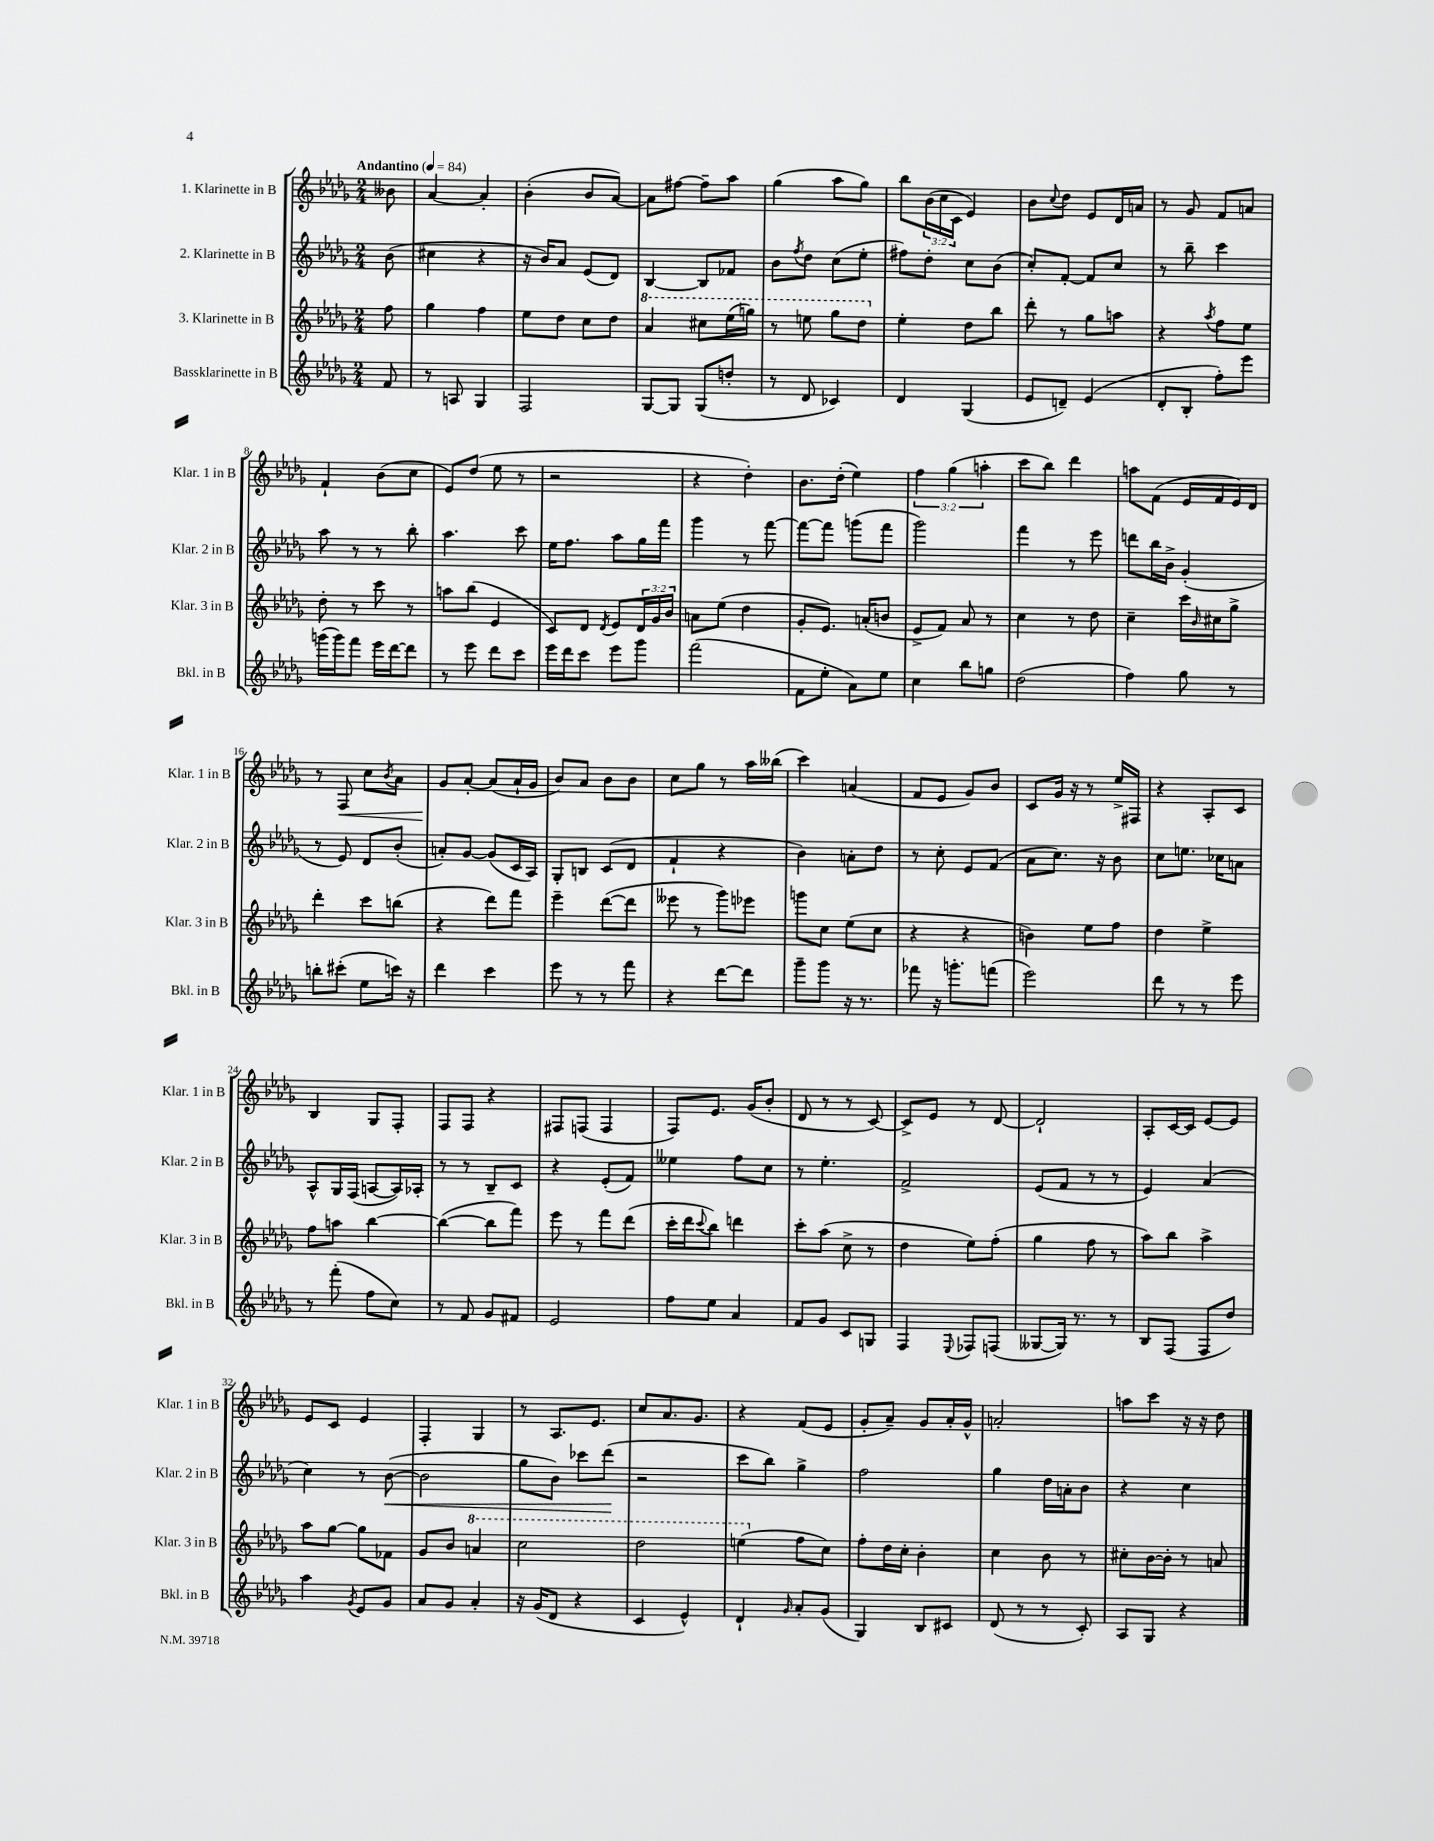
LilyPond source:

<<
\new StaffGroup <<
\new Staff = "s0" \with { instrumentName = "1. Klarinette in B" shortInstrumentName = "Klar. 1 in B" } {
    \clef treble \key des \major \numericTimeSignature \time 2/4 \override Staff.TupletNumber.text = #tuplet-number::calc-fraction-text \partial 8 \tempo "Andantino" 4 = 84
    beses'8 |
    aes'4~ aes'4-. |
    bes'4-.( bes'8 aes'8~) |
    aes'8 fis''8~ fis''8-- aes''8 |
    ges''4( aes''8 ges''8) |
    bes''8 \tuplet 3/2 { bes'16( c''16 c'16 } ees'4) |
    bes'8 \appoggiatura { c''8 } des''8 ees'8 des'16 a'16 |
    r8 ges'8 f'8 a'8 |
    f'4-! bes'8( c''8 |
    ees'8) des''8( ees''8 r8 |
    r2 |
    r4 des''4-.) |
    bes'8. des''16-.( ees''4) |
    \tuplet 3/2 { f''4 ges''4( a''4-. } |
    c'''8 bes''8) des'''4 |
    a''8 f'8( ees'16 f'16 ees'16) des'16 |
    r8 f8\< c''8 \acciaccatura { bes'8 } aes'8 |
    ges'8\! aes'8~-. aes'8( aes'16-! ges'16 |
    bes'8) aes'8 bes'8 bes'8 |
    c''8 ges''8 r8 aes''16 beses''16( |
    c'''4) a'4( |
    f'8 ees'8 ges'8) bes'8 |
    c'8 ges'16 r16 r8 ees''16-> fis16 |
    r4 aes8-. c'8 |
    bes4 ges8 f8-. |
    f8 f8 r4 |
    fis8 f8( f4 |
    f8) ees'8. ges'16( bes'8-. |
    des'8 r8 r8 c'8~) |
    c'8-> ees'8 r8 des'8~ |
    des'2-! |
    aes8-. c'16~ c'16 ees'8~ ees'8 |
    ees'8 c'8 ees'4 |
    f4-. ges4 |
    r8 aes8. ees'8. |
    c''8 aes'8. ges'8. |
    r4 f'8( ees'8 |
    ges'8-. aes'8--) ges'8 aes'16-. ges'16-^ |
    a'2-. |
    a''8 c'''8 r16 r16 des''8 \bar "|." |
}
\new Staff = "s1" \with { instrumentName = "2. Klarinette in B" shortInstrumentName = "Klar. 2 in B" } {
    \clef treble \key des \major \numericTimeSignature \time 2/4 \partial 8
    bes'8( |
    cis''4 r4 |
    r16 bes'16) aes'8 ees'8( des'8) |
    bes4~ bes8 fes'8 |
    bes'8 \acciaccatura { f''8 } des''8 c''8( ees''8-. |
    fis''8) des''8-. c''8 bes'8( |
    c''8-.) f'8~-. f'8 c''8 |
    r8 bes''8-- c'''4 |
    aes''8 r8 r8 bes''8-. |
    aes''4. c'''8 |
    ees''16 f''8. aes''8 ges''16 f'''16 |
    ges'''4 r8 f'''8~ |
    f'''8~ f'''8 g'''8( f'''8 |
    ges'''2) |
    f'''4 r8 ees'''8 |
    d'''8 bes''16 bes'16-> ges'4-.( |
    r8 ees'8) des'8 bes'8-.( |
    a'8-.) ges'8~ ges'8( c'16 aes16) |
    ges8-. b8 c'8( des'8 |
    f'4-! r4 |
    bes'4) a'8-. des''8 |
    r8 c''8-. ees'8 f'8( |
    aes'8 c''8.) r16 bes'8 |
    c''8 e''8. ces''16 a'8 |
    aes8-^ ges16 f16( a8~ a16) aes16-. |
    r8 r8 bes8-- c'8 |
    r4 ees'8-.( f'8) |
    eeses''4 f''8 c''8 |
    r8 ees''4.-. |
    f'2-> |
    ees'8( f'8 r8 r8 |
    ees'4) aes'4( |
    c''4) r8 bes'8~\<( |
    bes'2 |
    ges''8 bes'8) ces'''8 des'''8\!( |
    r2 |
    c'''8 bes''8) ges''4-> |
    f''2 |
    ges''4 des''16 a'16-. bes'8 |
    r4 c''4 \bar "|." |
}
\new Staff = "s2" \with { instrumentName = "3. Klarinette in B" shortInstrumentName = "Klar. 3 in B" } {
    \clef treble \key des \major \numericTimeSignature \time 2/4 \override Staff.TupletNumber.text = #tuplet-number::calc-fraction-text \partial 8
    f''8 |
    ges''4 f''4 |
    ees''8 des''8 c''8 des''8 |
    \ottava #1 aes''4 cis'''8 ees'''16( g'''16) |
    r8 e'''8 ges'''8 des'''8 \ottava #0 |
    ees''4-. des''8 bes''8 |
    des'''8-. r8 ges''8 a''8 |
    r4 \acciaccatura { aes''8 } f''8 ees''8 |
    des''8-. r8 c'''8 r8 |
    a''8 bes''8( ees'4 |
    c'8) des'8 \acciaccatura { des'8 } ees'8 \tuplet 3/2 { des'16 ges'16 bes'16 } |
    a'8 ees''8( des''4 |
    ges'8-. ees'8.) a'16-.( b'8 |
    ees'8-> f'8) aes'8 r8 |
    c''4 r8 des''8 |
    c''4-- c'''16 \grace { bes'16 } cis''16 ges''8-> |
    des'''4-. c'''8 b''8( |
    r4 des'''8) f'''8 |
    ees'''4-- des'''8~( des'''8 |
    eeses'''8 r8 ges'''8) ees'''8 |
    g'''8 c''8 ees''8( c''8 |
    r4 r4 |
    b'4) ees''8 f''8 |
    des''4 ees''4-> |
    f''8 a''8 bes''4~ |
    bes''4~( bes''8 f'''8) |
    ees'''8 r8 f'''8 des'''8( |
    c'''16-. des'''16 \appoggiatura { c'''8 } bes''8) d'''4 |
    c'''8-. aes''8( c''8-> r8 |
    des''4 ees''8) f''8-.( |
    ges''4 f''8 r8 |
    aes''8) bes''8 aes''4-> |
    aes''8 ges''8~ ges''8 fes'8 |
    ges'8 bes'8 \ottava #1 a''4 |
    c'''2 |
    des'''2 |
    e'''4( \ottava #0 f''8 c''8) |
    f''8-. des''16 c''16-. bes'4-. |
    c''4 bes'8 r8 |
    cis''8-. bes'16~ bes'16-. r8 a'8 \bar "|." |
}
\new Staff = "s3" \with { instrumentName = "Bassklarinette in B" shortInstrumentName = "Bkl. in B" } {
    \clef treble \key des \major \numericTimeSignature \time 2/4 \partial 8
    f'8 |
    r8 a8 ges4 |
    f2 |
    ges8~ ges8 ges8( d''8-. |
    r8 des'8 ces'4) |
    des'4 ges4( |
    ees'8 d'8--) ees'4( |
    des'8-. bes8-. f''8-.) ees'''8 |
    g'''16( g'''16) f'''8 ees'''16 des'''16~ des'''8 |
    r8 ees'''8 des'''8 c'''8 |
    ees'''16 des'''16 c'''8 ees'''8 ges'''8 |
    f'''2( |
    f'8 ees''8-. aes'8) ees''8 |
    c''4 bes''8 g''8 |
    des''2( |
    f''4) ges''8 r8 |
    b''8-. cis'''8-.( ees''8 c'''16) r16 |
    des'''4 c'''4 |
    ees'''8 r8 r8 f'''8 |
    r4 des'''8~ des'''8 |
    ges'''8-- ges'''8 r16 r8. |
    fes'''8 r16 g'''8.-. f'''8( |
    ees'''2) |
    des'''8 r8 r8 ees'''8 |
    r8 f'''8-.( f''8 c''8) |
    r8 f'8 ges'8 fis'8 |
    ees'2 |
    f''8 ees''8 aes'4 |
    f'8 ges'8 c'8 g8 |
    f4 \appoggiatura { ees8 } fes8 f8( |
    geses8~ geses16) r8. r8 |
    bes8 f8( f8 des''8) |
    aes''4 \acciaccatura { ges'8 } ees'8 ges'8 |
    aes'8 ges'8 aes'4-. |
    r16 ges'16( des'8 r4 |
    c'4 ees'4-^) |
    des'4-! \grace { ges'16 } aes'8-. ges'8( |
    ges4) bes8 cis'8 |
    des'8( r8 r8 c'8-.) |
    aes8 ges8 r4 \bar "|." |
}
>>
>>
